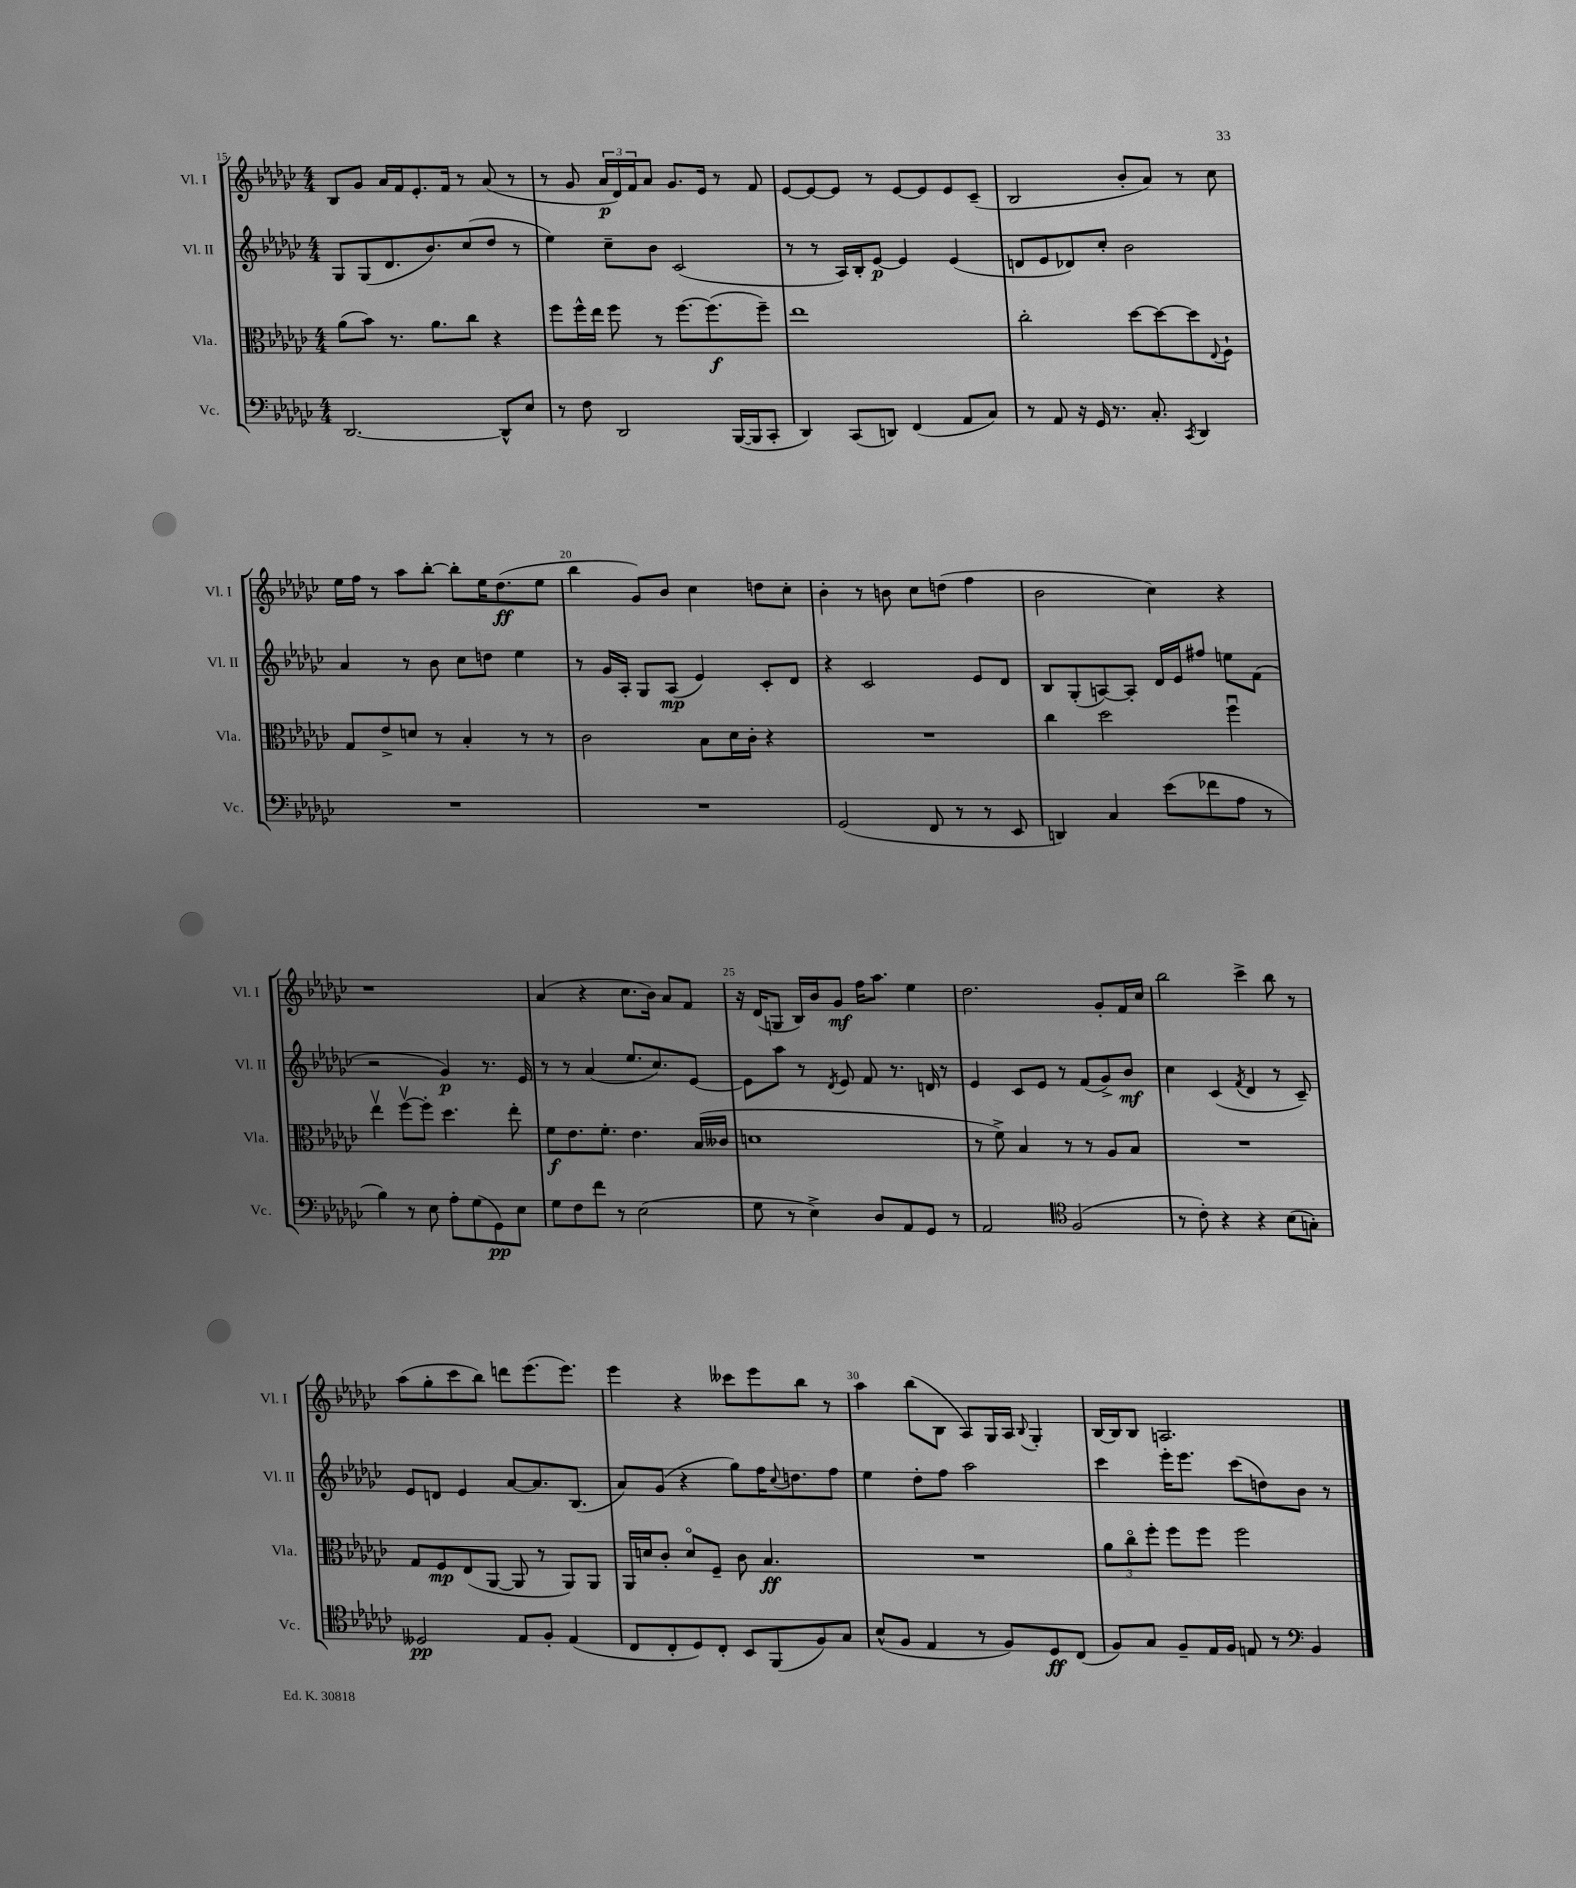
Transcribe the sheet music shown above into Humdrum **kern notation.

**kern	**kern	**kern	**kern
*staff4	*staff3	*staff2	*staff1
*clefF4	*clefC3	*clefG2	*clefG2
*k[b-e-a-d-g-c-]	*k[b-e-a-d-g-c-]	*k[b-e-a-d-g-c-]	*k[b-e-a-d-g-c-]
*M4/4	*M4/4	*M4/4	*M4/4
[2.DD-	(8a-	8G-	8B-
.	8b-)	(8G-	8g-
.	8.r	8.d-	16a-
.	.	.	16f
.	.	.	8.e-'
.	8.a-	8.b-)	.
.	.	.	16f
.	8cc-	(8cc-	8r
8DD-^^]	4r	8dd-	(8a-
8E-	.	8r	8r
=	=	=	=
8r	8ff	4ee-)	8r
8F	16ff^^	.	8g-
.	16ee-	.	.
2DD-	8ff	8cc-~	24a-
.	.	.	24d-)
.	.	.	24f
.	8r	8b-	8a-
.	[8.ff	(2c-	8.g-
.	(8.ff]	.	16e-
([16BBB-	.	.	8r
16BBB-]	.	.	.
8CC-'	8ff~)	.	8f
=	=	=	=
4DD-)	1ee-	8r	[8e-
.	.	8r	8e-_
(8CC-	.	16A-)	8e-]
.	.	16B-'	.
8DD)	.	[8e-	8r
(4FF	.	4e-]	[8e-
.	.	.	8e-]
8AA-	.	(4e-	8e-
8C-)	.	.	(8c-~
=	=	=	=
8r	2cc-'	8d	2B-
8AA-	.	8e-	.
16r	.	8d-)	.
16GG-	.	.	.
8.r	.	8cc-'	.
.	[8dd-	2b-	8b-'
8.C-'	.	.	.
.	8dd-_	.	8a-)
8qCC-	.	.	.
4DD-	8dd-]	.	8r
.	8qqE-	.	.
.	8F`	.	8cc-
=	=	=	=
1r	8G-	4a-	16ee-
.	.	.	16ff
.	8e-^	.	8r
.	8d	8r	8aa-
.	8r	8b-	[8bb-'
.	4B-'	8cc-	8bb-']
.	.	8dd	16ee-
.	.	.	(8.dd-
.	8r	4ee-	.
.	8r	.	8ee-
=	=	=	=
1r	2c-	8r	4bb-
.	.	16g-	.
.	.	16A-'	.
.	.	8G-	8g-)
.	.	(8A-	8b-
.	8B-	4e-)	4cc-
.	16d-	.	.
.	16c-'	.	.
.	4r	8c-'	8dd
.	.	8d-	8cc-'
=	=	=	=
(2GG-	1r	4r	4b-'
.	.	2c-	8r
.	.	.	8b
8FF	.	.	8cc-
8r	.	.	(8dd
8r	.	8e-	4ff
8EE-	.	8d-	.
=	=	=	=
4DD)	4cc-	8B-	2b-
.	.	(8G-'	.
4C-	2dd-	[8A)	.
.	.	8A']	.
(8e-	.	16d-	4cc-)
.	.	16e-	.
8f-	.	8ff#	.
8A-	4ffu	8ee	4r
8r	.	(8f	.
=	=	=	=
4B-)	4ee-v	2r	1r
8r	[8ffv	.	.
8E-	8ff']	.	.
8A-'	4.dd-	4g-)	.
(8G-	.	.	.
8GG-)	.	8.r	.
8E-	8ee-'	.	.
.	.	16e-	.
=	=	=	=
8G-	8f	8r	(4a-
8F	8.e-	8r	.
8f	.	(4a-	4r
.	8.f'	.	.
8r	.	.	.
(2E-	4.e-	8.ee-	8.cc-
.	.	8.cc-)	16b-)
.	.	.	8a-
.	(16B-	[8e-	8f
.	16c--	.	.
=	=	=	=
8G-	1d	8e-]	16r
.	.	.	(16d-
8r	.	8aa-	8G
4E-^)	.	8r	16B-)
.	.	.	16b-
.	.	8qd-	.
.	.	8e-	8g-
8D-	.	8f	16ff
.	.	.	8.aa-
8AA-	.	8.r	.
8GG-	.	.	4ee-
.	.	16d	.
8r	.	8r	.
=	=	=	=
2AA-	8r	4e-	2.dd-
.	8f^)	.	.
.	4B-	8c-	.
.	.	8e-	.
*clefC4	*	*	*
(2F	8r	8r	.
.	8r	(8f	.
.	8A-	8g-^)	8g-'
.	8B-	8b-	16f
.	.	.	16cc-
=	=	=	=
8r	1r	4cc-	2bb-
8c-')	.	.	.
4r	.	(4c-	.
.	.	8qf	.
4r	.	4d-	4ccc-^
(8B-	.	8r	8bb-
8G')	.	8c-~)	8r
=	=	=	=
2D--	8G-	8e-	(8aa-
.	8F	8d	8gg-'
.	(8E-	4e-	8ccc-
.	[8AA-	.	8bb-)
8E-	8AA-]	[8a-	8ddd
8F'	8r	8.a-]	(8.eee-
(4E-	8AA-)	.	.
.	.	(8.B-	8.eee-)
.	8AA-	.	.
=	=	=	=
8C-	16AA-	8a-)	4eee-
.	16d	.	.
8C-'	8c-'	(8g-	.
8D-)	8do	4r	4r
8C-'	8F~	.	.
8BB-	8c-	8gg-)	8ccc--
(8FF	4.B-	16ff	8eee-
.	.	8qqcc-	.
.	.	8.dd	.
8F)	.	.	8bb-
8G-	.	8ff	8r
=	=	=	=
(8B-^^	1r	4ee-	4aa-
8F	.	.	.
4E-	.	8dd-'	(8bb-
.	.	8ff	8B-
8r	.	2aa-	8A-)
8F)	.	.	16G-
.	.	.	16A-
.	.	.	8qqB-
8D-	.	.	4G-'
(8C-	.	.	.
=	=	=	=
8F)	12a-	4ccc-	[16B-
.	.	.	16B-]
.	12cc-o	.	.
8G-	.	.	8B-
.	12ff'	.	.
8F~	8ff	16eee-'	2.A
.	.	8.eee-	.
16E-	8ff	.	.
16F	.	.	.
8E	2ff	(8ccc-	.
8r	.	8dd)	.
*clefF4	*	*	*
4BB-	.	8b-	.
.	.	8r	.
==	==	==	==
*-	*-	*-	*-
